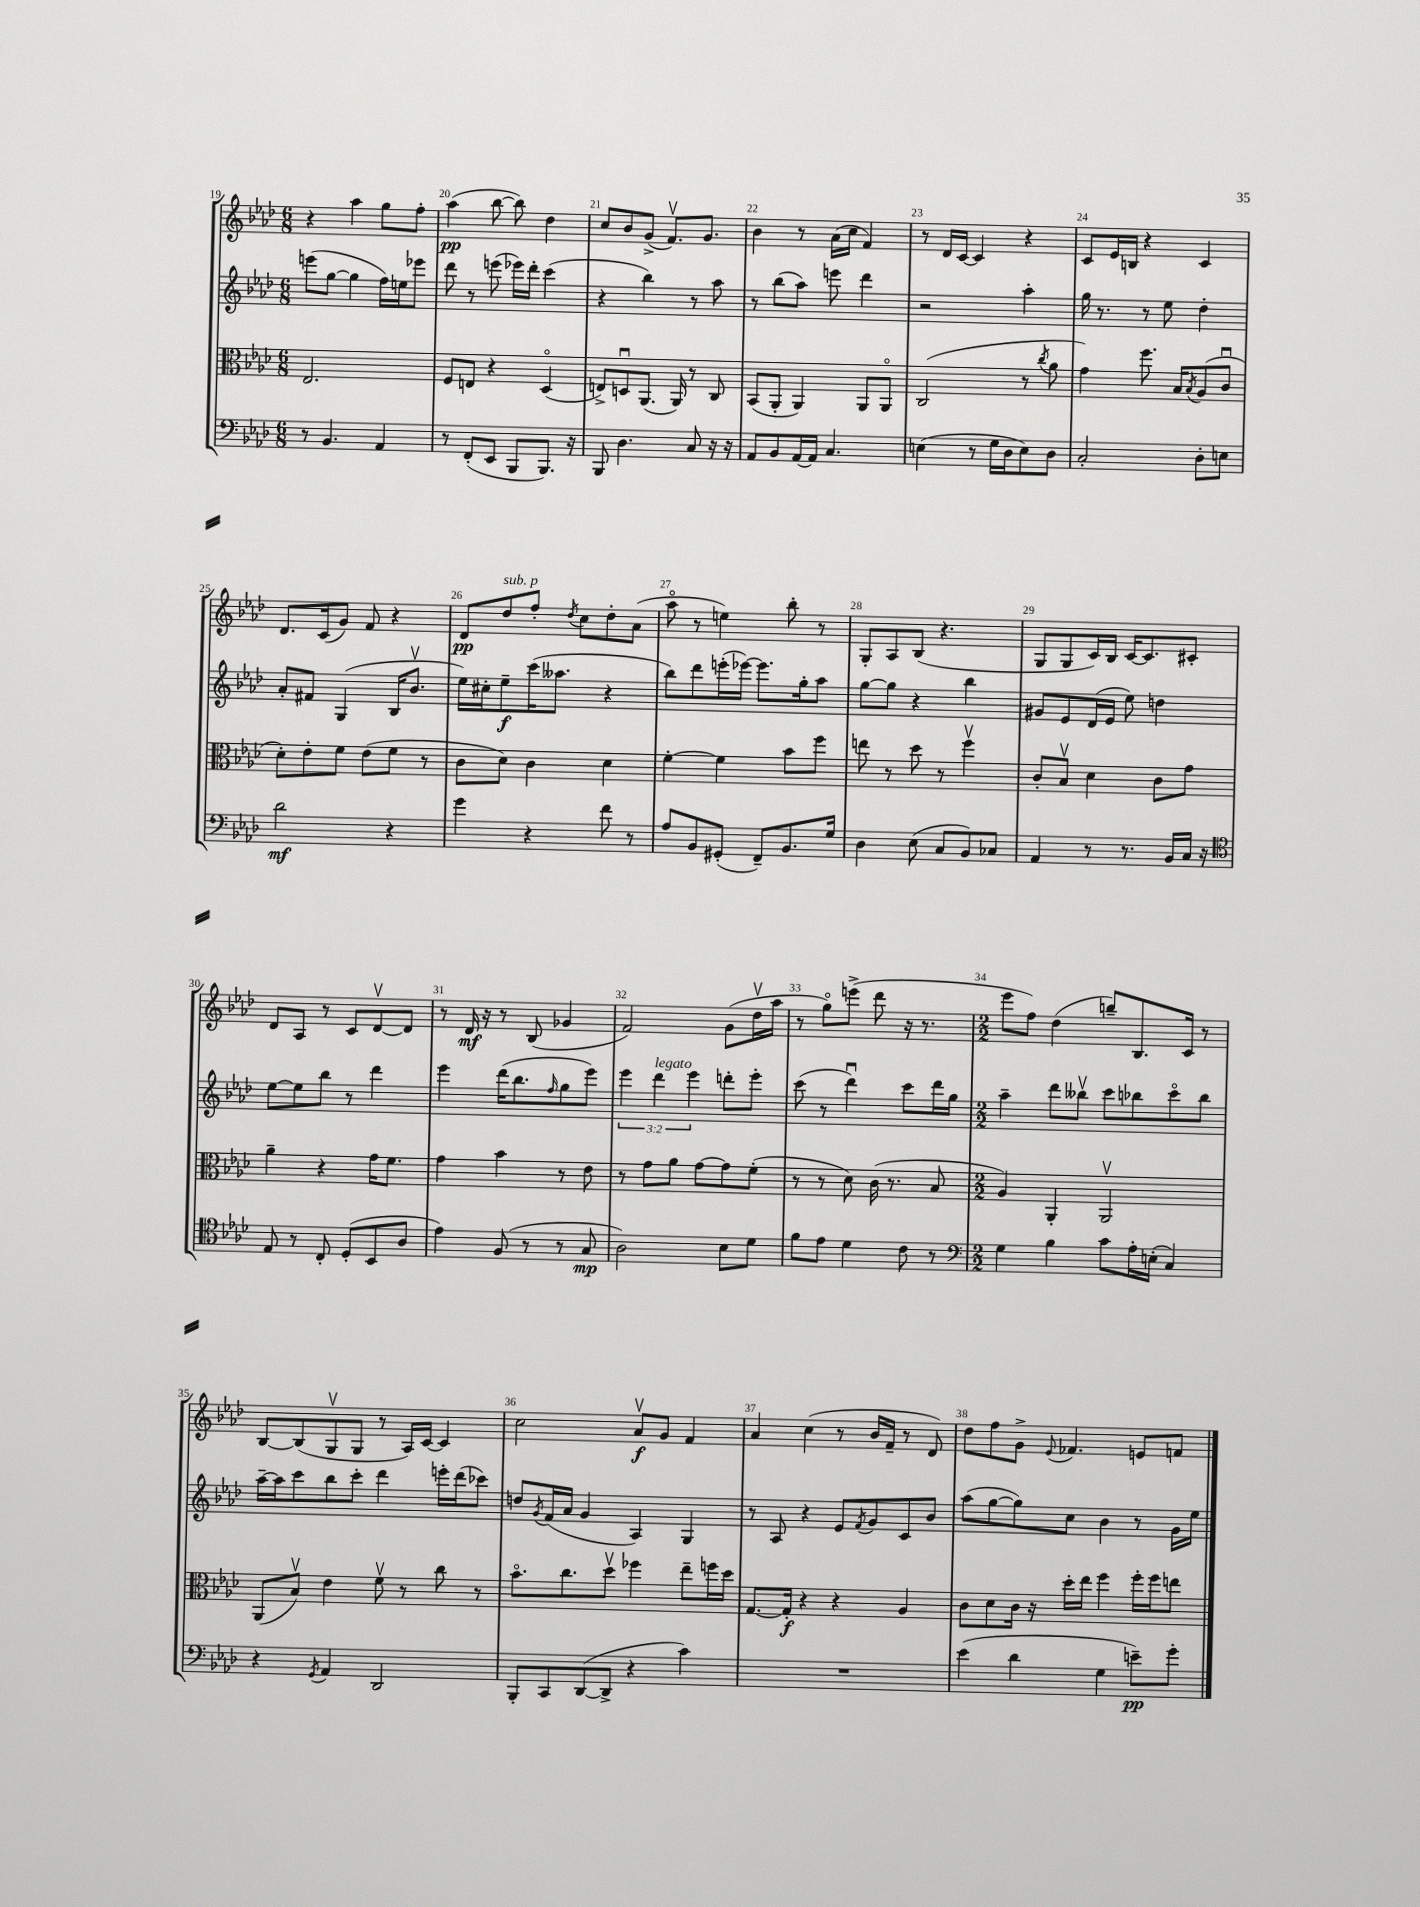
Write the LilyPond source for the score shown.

<<
\new StaffGroup <<
\new Staff = "s0" {
    \clef treble \key aes \major \numericTimeSignature \time 6/8
    r4 aes''4 g''8 f''8-. |
    aes''4\pp( bes''8~ bes''8) des''4 |
    c''8 bes'8 g'8->( f'8.\upbow) g'8. |
    bes'4 r8 aes'16( c''16 f'4) |
    r8 des'16 c'16~ c'4 r4 |
    c'8 ees'16 b16 r4 c'4 |
    des'8. c'16( g'8) f'8 r4 |
    des'8\pp des''8^\markup { \italic "sub. p" } f''8-. \acciaccatura { des''8 } c''8 des''8-. aes'8( |
    aes''8\flageolet r8 e''4) bes''8-. r8 |
    g8-. aes8 bes8( r4. |
    g8 g8 c'16) bes16 c'16~ c'8. cis'8-. |
    des'8 aes8 r8 c'8 des'8~\upbow des'8 |
    r8 des'16\mf r16 r8 bes8( ges'4 |
    f'2) g'8( des''16\upbow aes''16 |
    r8 g''8\flageolet) e'''8->( des'''8 r16 r8. |
    \numericTimeSignature \time 2/2 ees'''8 f''8) des''4( b''8--) bes8. c'16 r8 |
    bes8~ bes8( g8\upbow g8 r8 aes16) c'16~ c'4 |
    c''2 aes'8\upbow\f g'8 f'4 |
    aes'4 c''4( r8 bes'16 f'16-- r8 des'8) |
    des''8 f''8 g'8-> \appoggiatura { ees'8 } fes'4. e'8 f'8 \bar "|." |
}
\new Staff = "s1" {
    \clef treble \key aes \major \numericTimeSignature \time 6/8 \override Staff.TupletNumber.text = #tuplet-number::calc-fraction-text
    e'''8( g''8~ g''4 f''16) e''16 ees'''8 |
    des'''8 r8 e'''8( ees'''16) des'''16-. c'''4( |
    r4 bes''4) r8 aes''8 |
    r8 bes''8( aes''8) e'''8 des'''4 |
    r2 aes''4-. |
    g''16 r8. r8 ees''8 des''4-. |
    aes'8-. fis'8 g4( bes16 bes'8.\upbow |
    ees''16) cis''16-. ees''8--\f c'''16( aeses''8. r4 |
    bes''8) des'''8 e'''16-.( ees'''16~) ees'''8. g''16-. aes''8 |
    g''8~ g''8 r4 bes''4 |
    gis'8 ees'8 des'16( ees'16 ees''8) d''4 |
    ees''8~ ees''8 bes''8 r8 des'''4 |
    ees'''4 des'''16( bes''8. \grace { f''16 } g''8 ees'''8) |
    \tuplet 3/2 { ees'''4 des'''4^\markup { \italic "legato" } ees'''4 } d'''8-. ees'''8-. |
    c'''8( r8 des'''4\downbow) c'''8 des'''16 g''16 |
    \numericTimeSignature \time 2/2 aes''4-- des'''8 beses''8\upbow c'''8 bes''8 c'''8\flageolet bes''8 |
    aes''16~-- aes''16 c'''8 bes''8 c'''8-. des'''4 e'''16-. des'''16( ces'''8) |
    d''8 \acciaccatura { g'8 } f'16( aes'16 g'4 aes4) g4 |
    r8 aes8 r4 ees'8 \acciaccatura { f'8 } g'8 c'8 bes'8 |
    aes''8( g''8~ g''8) c''8 bes'4 r8 g'16 ees''16 \bar "|." |
}
\new Staff = "s2" {
    \clef alto \key aes \major \numericTimeSignature \time 6/8
    ees2. |
    f8 e8 r4 des4\flageolet( |
    e8->) d8\downbow aes,8.( aes,16) r8 c8 |
    bes,8( aes,8-. aes,4) aes,8 aes,8\flageolet |
    c2( r8 \acciaccatura { c''8 } aes'8 |
    g'4) f''8. bes16 \acciaccatura { bes8 } aes8( c'8\downbow |
    des'8-.) ees'8-. f'8 ees'8( f'8 r8 |
    c'8 des'8) c'4 des'4 |
    f'4~-. f'4 bes'8 f''8 |
    e''8 r8 des''8 r8 f''4\upbow |
    c'8-. bes8\upbow des'4 c'8 g'8 |
    aes'4-- r4 g'16 f'8. |
    g'4 bes'4 r8 ees'8 |
    r8 g'8 aes'8 g'8~ g'8 f'8-.( |
    r8 r8 des'8) c'16( r8. bes8 |
    \numericTimeSignature \time 2/2 aes4) aes,4-. aes,2\upbow |
    aes,8( bes8\upbow) ees'4 f'8\upbow r8 c''8 r8 |
    bes'8.\flageolet c''8. des''8\upbow fes''4 ees''8-- f''16 des''16 |
    g8.~ g16-.\f r4 r4 aes4 |
    c'8 des'8 c'16 r16 des''16-. ees''16 f''4 f''16-. f''16 e''8 \bar "|." |
}
\new Staff = "s3" {
    \clef bass \key aes \major \numericTimeSignature \time 6/8
    r8 bes,4. aes,4 |
    r8 f,8-.( ees,8 bes,,8 bes,,8.) r16 |
    bes,,8 des4. c8 r16 r16 |
    aes,8 bes,8 aes,16~ aes,16 c4. |
    e4( r8 g16 des16 e8) des8 |
    c2-. des8-. e8 |
    des'2\mf r4 |
    g'4 r4 f'8 r8 |
    aes8 bes,8 gis,8-.( f,8--) bes,8. g16 |
    des4 ees8( c8 bes,8) ces8 |
    aes,4 r8 r8. bes,16 c16 r16 |
    \clef tenor ees8 r8 c8-. des8-.( bes,8 aes8 |
    ees'4) f8( r8 r8 g8\mp |
    aes2) bes8 des'8 |
    f'8 ees'8 des'4 c'8 r8 |
    \numericTimeSignature \time 2/2 \clef bass g4 bes4 c'8 aes16-. e16-.( c4) |
    r4 \acciaccatura { g,8 } aes,4 des,2 |
    bes,,8-. c,8 des,8~( des,8-> r4 c'4) |
    R1 |
    ees'4( des'4 g4 e'8--\pp) g'8-. \bar "|." |
}
>>
>>
\layout { \context { \Score currentBarNumber = #19 \override BarNumber.break-visibility = ##(#f #t #t) barNumberVisibility = #all-bar-numbers-visible } }
